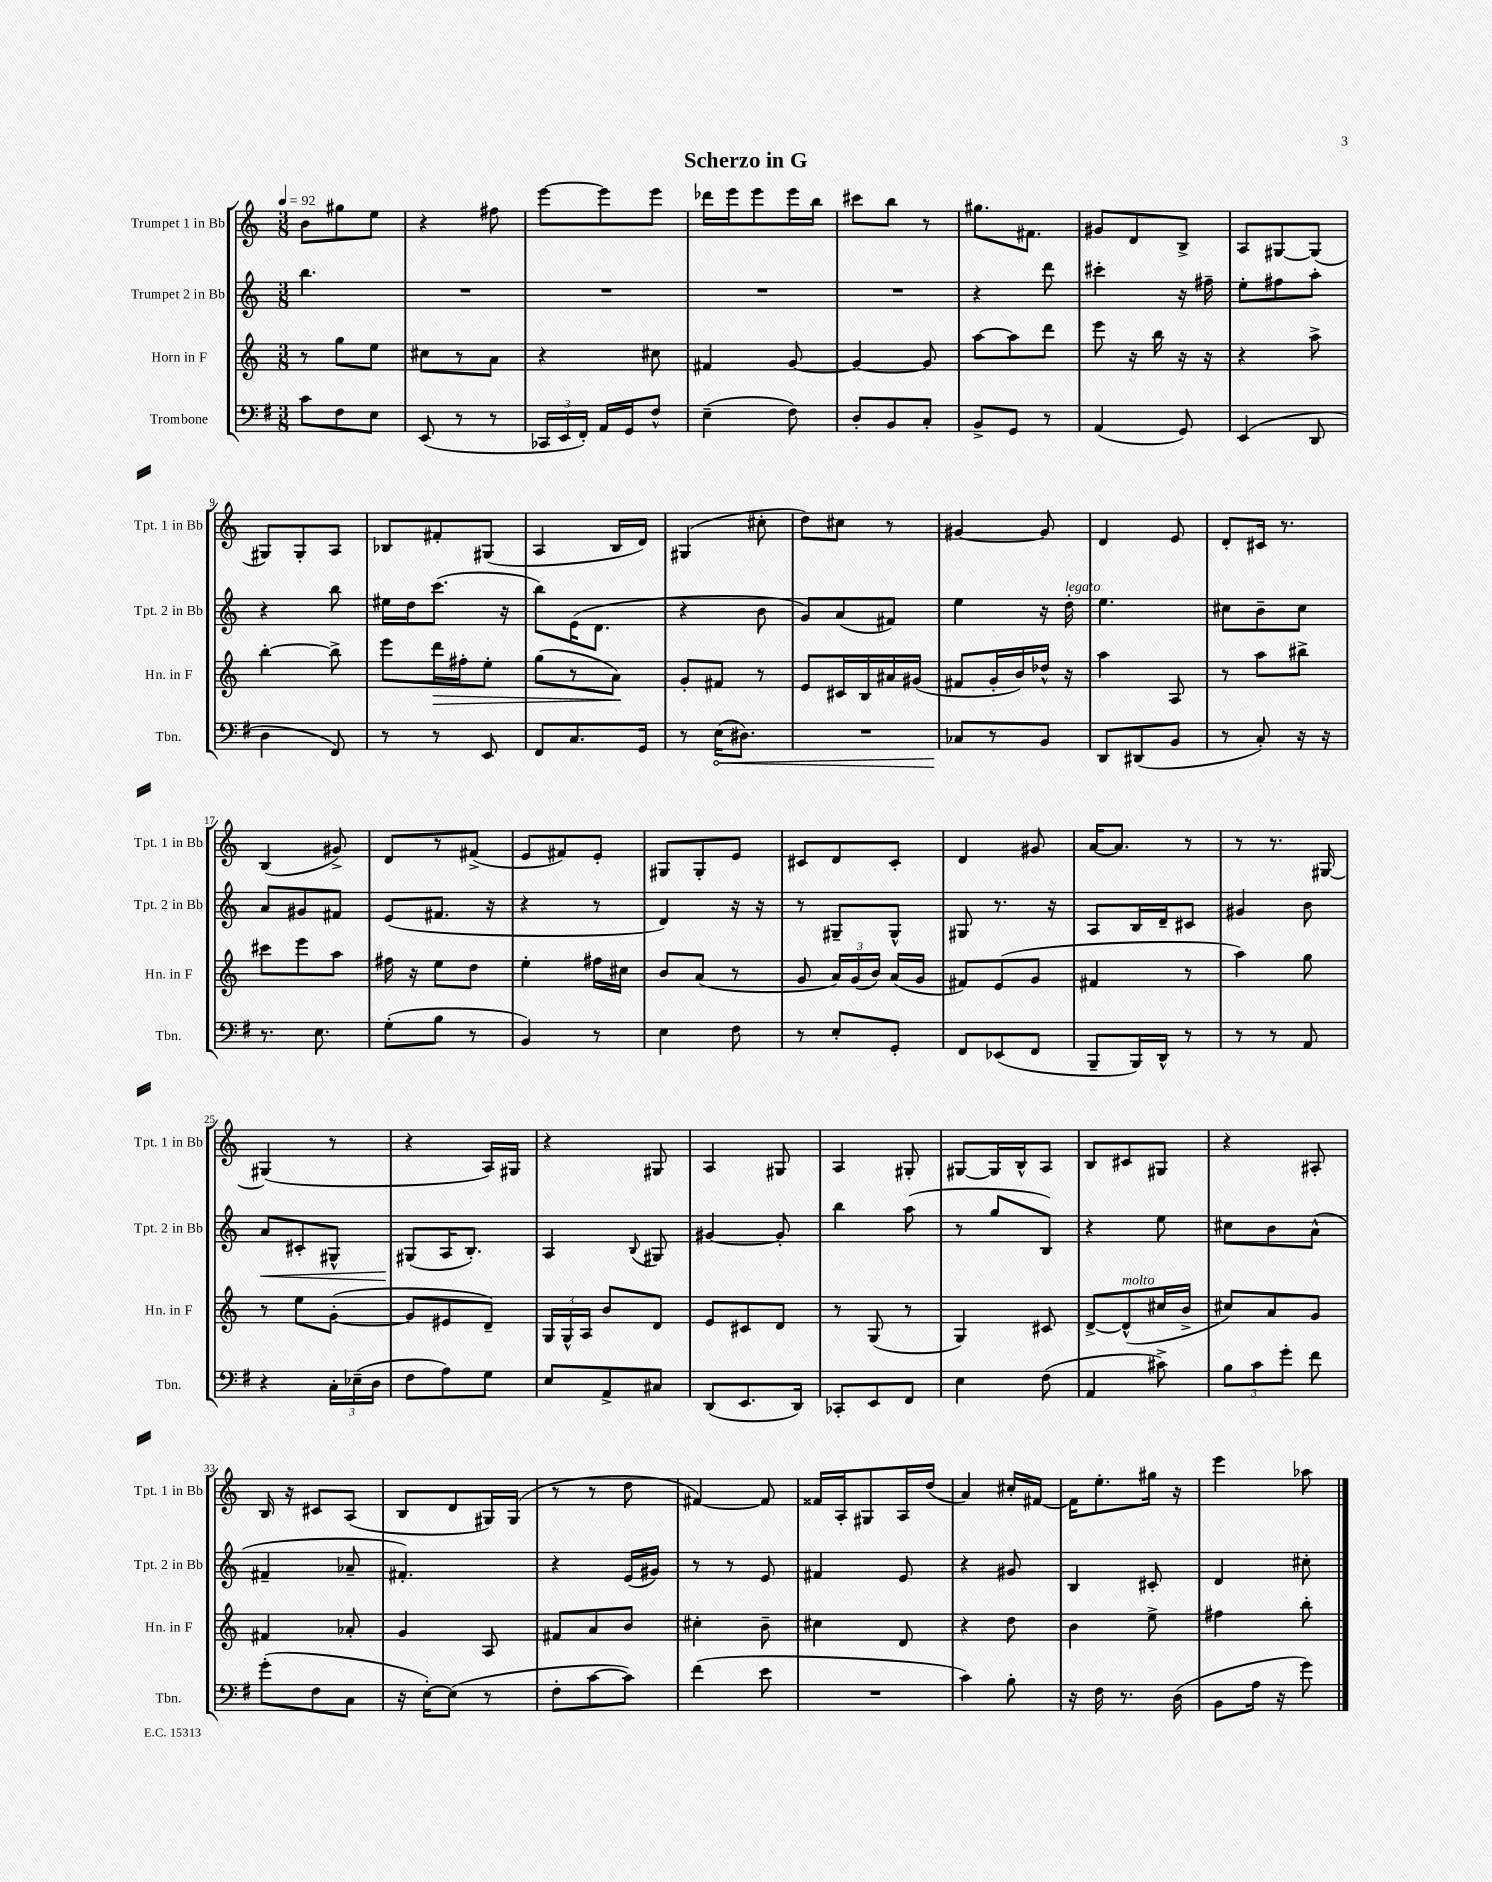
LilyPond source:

\header { title = "Scherzo in G" }
<<
\new StaffGroup <<
\new Staff = "s0" \with { instrumentName = "Trumpet 1 in Bb" shortInstrumentName = "Tpt. 1 in Bb" } {
    \clef treble \key c \major \numericTimeSignature \time 3/8 \tempo 4 = 92
    \autoBeamOff b'8[ gis''8 e''8] |
    r4 fis''8 |
    e'''8[~ e'''8 e'''8] |
    des'''16[ e'''16 e'''8 e'''16 b''16] |
    cis'''8[ b''8] r8 |
    gis''8.[ fis'8.] |
    gis'8[ d'8 b8]-> |
    a8[ gis8~ gis8]( |
    gis8[) gis8-. a8] |
    bes8[ fis'8-. gis8]( |
    a4 b16[ d'16]) |
    gis4( cis''8-. |
    d''8[) cis''8] r8 |
    gis'4~ gis'8 |
    d'4 e'8 |
    d'8[-. cis'16] r8. |
    b4( gis'8->) |
    d'8[ r8 fis'8]->( |
    e'8[ fis'8) e'8]-. |
    gis8[ gis8-. e'8] |
    cis'8[ d'8 cis'8]-. |
    d'4 gis'8 |
    a'16[~ a'8.] r8 |
    r8 r8. gis16~ |
    gis4( r8 |
    r4 a16[) gis16] |
    r4 gis8 |
    a4 gis8 |
    a4 gis8-. |
    gis8[~ gis16 b16-^ a8] |
    b8[ cis'8 gis8] |
    r4 ais8-. |
    b16 r16 cis'8[ a8]( |
    b8[ d'8 gis16) gis16]( |
    r8 r8 d''8 |
    fis'4~) fis'8 |
    fisis'16[ a16-. gis8 a16 d''16]( |
    a'4) cis''16[-. fis'16]~ |
    fis'16[ e''8.-. gis''16] r16 |
    e'''4 aes''8 \bar "|." |
}
\new Staff = "s1" \with { instrumentName = "Trumpet 2 in Bb" shortInstrumentName = "Tpt. 2 in Bb" } {
    \clef treble \key c \major \numericTimeSignature \time 3/8
    \autoBeamOff b''4. |
    R4. |
    R4. |
    R4. |
    R4. |
    r4 d'''8 |
    cis'''4-. r16 fis''16-- |
    e''8[-. fis''8 a''8]-. |
    r4 b''8 |
    eis''16[ d''16 c'''8.]( r16 |
    b''8[) e'16( d'8.] |
    r4 b'8 |
    g'8[) a'8( fis'8]) |
    e''4 r16 d''16-.^\markup { \italic "legato" } |
    e''4. |
    cis''8[ b'8-- cis''8] |
    a'8[ gis'8 fis'8] |
    e'8[( fis'8.] r16 |
    r4 r8 |
    d'4) r16 r16 |
    r8 gis8[-- gis8]-^ |
    gis8 r8. r16 |
    a8[ b16 d'16-- cis'8] |
    gis'4 b'8 |
    a'8[\< cis'8-. gis8]-^ |
    gis8[\!( a16 b8.]-.) |
    a4 \appoggiatura { b8 } gis8 |
    gis'4~ gis'8-. |
    b''4 a''8( |
    r8 g''8[ b8]) |
    r4 e''8 |
    cis''8[ b'8 a'8]-^( |
    fis'4-- aes'8-- |
    fis'4.-.) |
    r4 e'16[( gis'16]) |
    r8 r8 e'8 |
    fis'4 e'8 |
    r4 gis'8 |
    b4 cis'8-. |
    d'4 cis''8-. \bar "|." |
}
\new Staff = "s2" \with { instrumentName = "Horn in F" shortInstrumentName = "Hn. in F" } {
    \clef treble \key c \major \numericTimeSignature \time 3/8
    \autoBeamOff r8 g''8[ e''8] |
    cis''8[ r8 a'8] |
    r4 cis''8 |
    fis'4 g'8~ |
    g'4~ g'8 |
    a''8[~ a''8 d'''8] |
    e'''8 r16 b''16 r16 r16 |
    r4 a''8-> |
    b''4~-. b''8-> |
    e'''8[ d'''16\> fis''16-. e''8]-. |
    g''8[( r8 a'8]\!) |
    g'8[-. fis'8] r8 |
    e'8[ cis'16 b16 ais'16 gis'16]( |
    fis'8[ g'16-. b'16) des''16]-^ r16 |
    a''4 a8 |
    r8 a''8[ bis''8]-> |
    cis'''8[ e'''8 a''8] |
    fis''16 r16 e''8[ d''8] |
    e''4-. fis''16[ cis''16] |
    b'8[ a'8]( r8 |
    g'8 \tuplet 3/2 { a'16[) g'16( b'16]) } a'16[( g'16] |
    fis'8[) e'8( g'8] |
    fis'4 r8 |
    a''4) g''8 |
    r8 e''8[ g'8]~-.( |
    g'8[ eis'8 d'8]--) |
    \tuplet 3/2 { g16[ g16-^ a16] } b'8[ d'8] |
    e'8[ cis'8 d'8] |
    r8 g8( r8 |
    g4) cis'8 |
    d'8[~-> d'8-^^\markup { \italic "molto" }( cis''16 b'16]-> |
    cis''8[) a'8 g'8] |
    fis'4 aes'8-. |
    g'4 a8 |
    fis'8[ a'8 b'8] |
    cis''4-. b'8-- |
    cis''4 d'8 |
    r4 d''8 |
    b'4 e''8-> |
    fis''4 b''8-. \bar "|." |
}
\new Staff = "s3" \with { instrumentName = "Trombone" shortInstrumentName = "Tbn." } {
    \clef bass \key g \major \numericTimeSignature \time 3/8
    \autoBeamOff c'8[ fis8 e8] |
    e,8( r8 r8 |
    \tuplet 3/2 { ces,16[ e,16 fis,16]-.) } a,16[ g,16 fis8]-^ |
    e4--( fis8) |
    d8[-. b,8 c8]-. |
    b,8[-> g,8] r8 |
    a,4( g,8) |
    e,4( d,8 |
    d4 fis,8) |
    r8 r8 e,8 |
    fis,8[ c8. g,16] |
    r8 \once \override Hairpin.circled-tip = ##t e16[\<( dis8.]) |
    R4. |
    ces8[\! r8 b,8] |
    d,8[ dis,8( b,8] |
    r8 c8-.) r16 r16 |
    r8. e8. |
    g8[-.( b8] r8 |
    b,4) r8 |
    e4 fis8 |
    r8 e8[-. g,8]-. |
    fis,8[ ees,8( fis,8] |
    b,,8[-- b,,16) d,16]-^ r8 |
    r8 r8 a,8 |
    r4 \tuplet 3/2 { c16[-. ees16--( d16] } |
    fis8[ a8) g8] |
    e8[ a,8-> cis8] |
    d,8[( e,8. d,16]) |
    ces,8[-. e,8 fis,8] |
    e4 fis8( |
    a,4 cis'8->) |
    \tuplet 3/2 { b8[ c'8 g'8]-. } fis'8 |
    g'8[-.( fis8 c8] |
    r16 e16[~-.) e8]( r8 |
    fis8[-. c'8~ c'8]) |
    fis'4( e'8 |
    R4. |
    c'4) b8-. |
    r16 fis16 r8. d16( |
    b,8[ a16] r16 g'8) \bar "|." |
}
>>
>>
